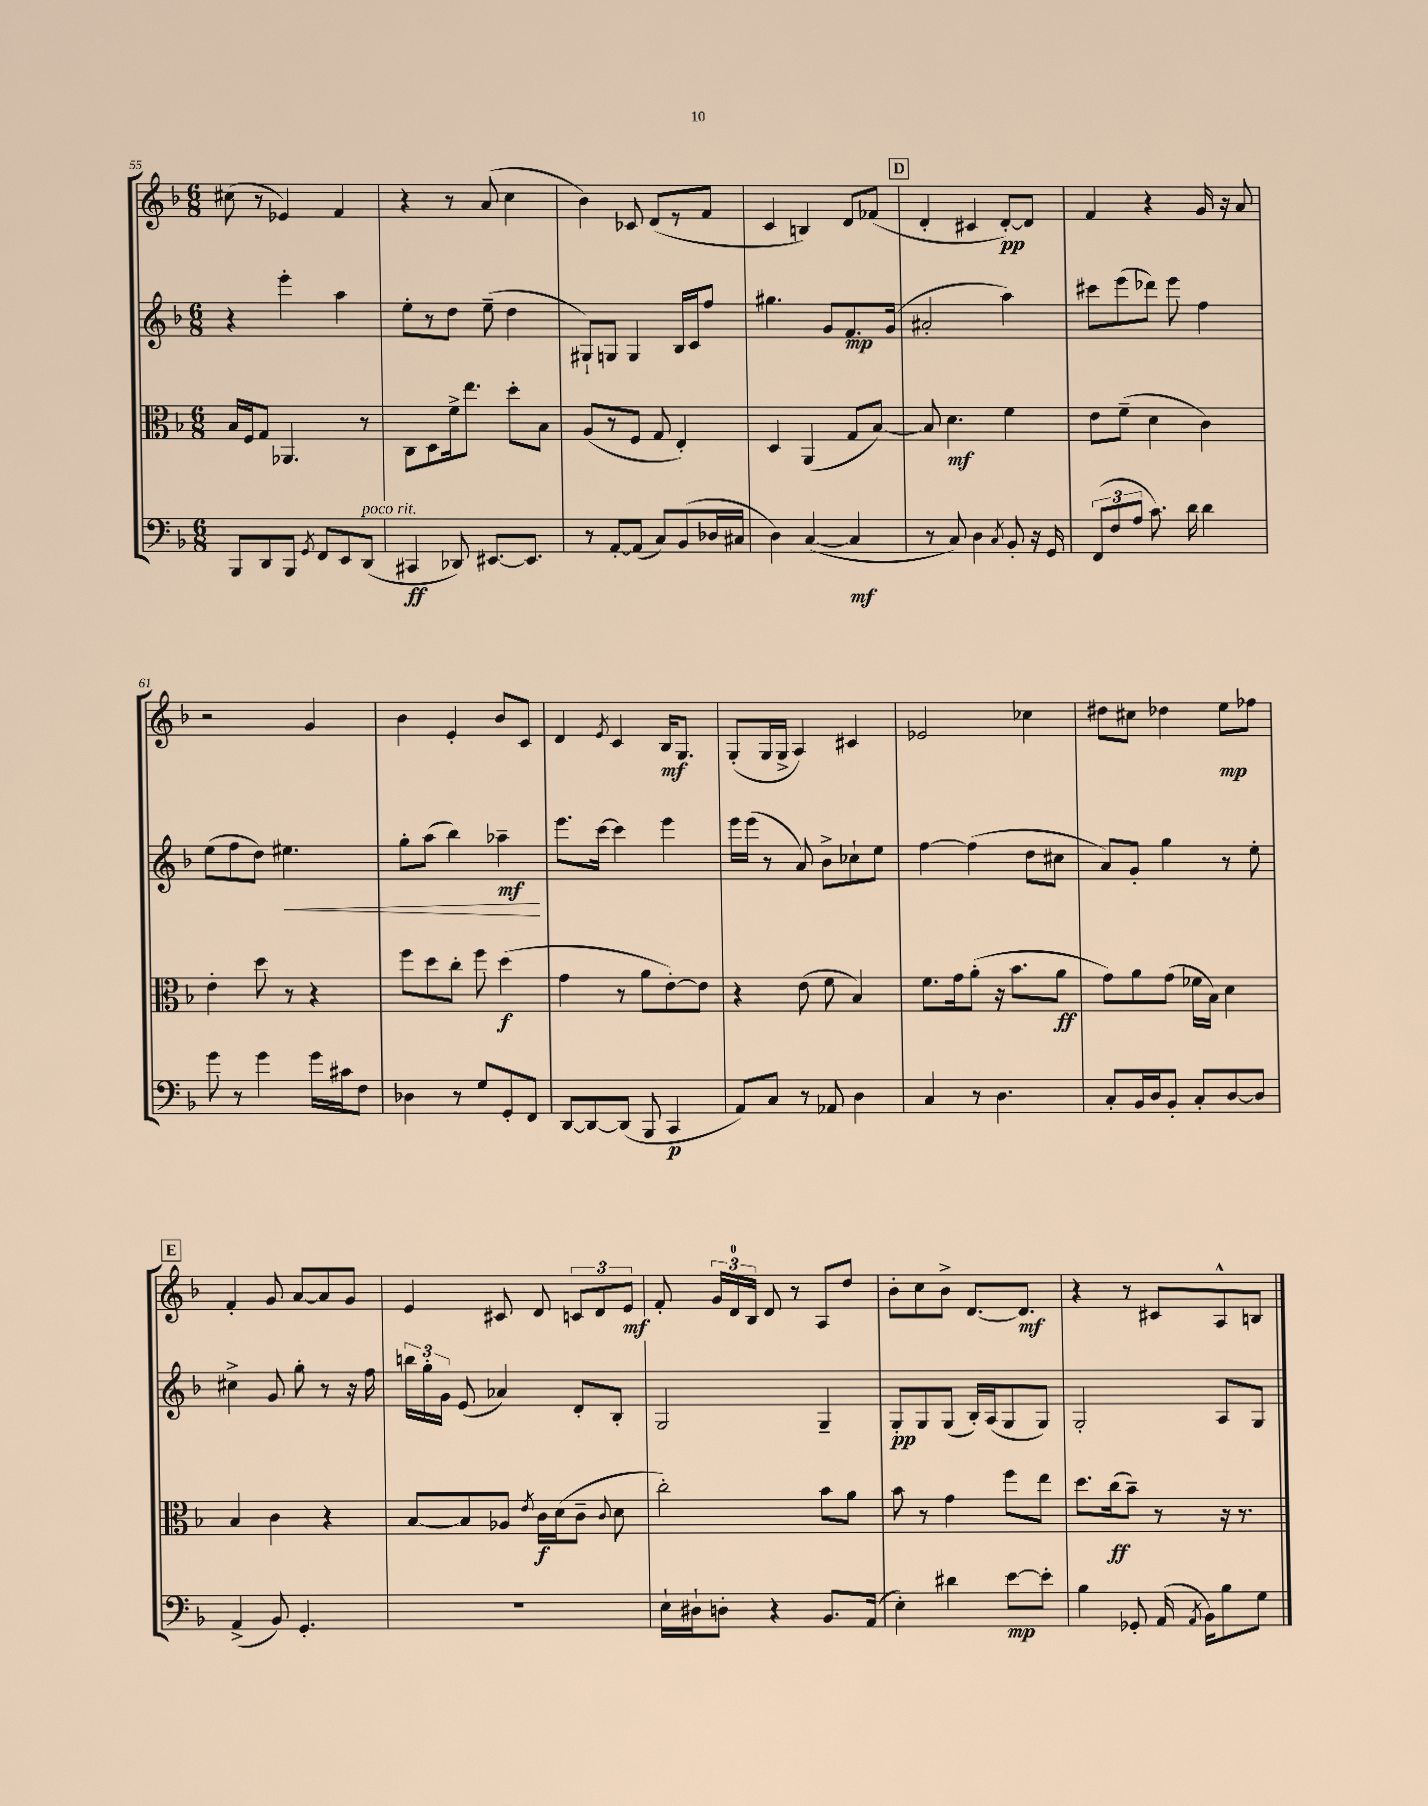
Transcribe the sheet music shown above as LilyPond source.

<<
\new StaffGroup <<
\new Staff = "s0" {
    \clef treble \key f \major \numericTimeSignature \time 6/8
    \autoBeamOff cis''8( r8 ees'4) f'4 |
    r4 r8 a'8( c''4 |
    bes'4) ces'8 d'8[( r8 f'8] |
    c'4 b4) d'8[ fes'8]( |
    \mark \markup { \box "D" } d'4-. cis'4 d'8[~-.\pp) d'8] |
    f'4 r4 g'16 r16 a'8 |
    r2 g'4 |
    bes'4 e'4-. bes'8[ c'8] |
    d'4 \acciaccatura { e'8 } c'4 bes16[\mf g8.] |
    g8[-.( g16 g16]-> a4) cis'4 |
    ees'2 ces''4 |
    dis''8[ cis''8] des''4 e''8[\mp fes''8] |
    \mark \markup { \box "E" } f'4-. g'8 a'8[~ a'8 g'8] |
    e'4 cis'8 d'8 \tuplet 3/2 { c'8[ d'8 e'8]\mf } |
    f'8-. \tuplet 3/2 { g'16[ d'16-0 bes16] } d'8 r8 a8[ d''8] |
    bes'8[-. c''8 bes'8]-> d'8.[~ d'8.]\mf |
    r4 r8 cis'8[ a8-^ b8] \bar "|." |
}
\new Staff = "s1" {
    \clef treble \key f \major \numericTimeSignature \time 6/8
    \autoBeamOff r4 e'''4-. a''4 |
    e''8[-. r8 d''8] e''8--( d''4 |
    gis8[-!) g8] g4 bes16[ c'16 f''8] |
    gis''4. g'8[ f'8.\mp g'16]( |
    \mark \markup { \box "D" } ais'2-. a''4) |
    cis'''8[ e'''8( des'''8]) e'''8 f''4 |
    e''8[( f''8 d''8]) eis''4.\< |
    g''8[-. a''8]( bes''4) aes''4--\mf\! |
    e'''8.[ c'''16]~ c'''4 e'''4 |
    e'''16[ e'''16]( r8 a'8) bes'8[-> ces''8-! e''8] |
    f''4~ f''4( d''8[ cis''8] |
    a'8[) g'8]-. g''4 r8 e''8-. |
    \mark \markup { \box "E" } cis''4-> g'8 g''8-. r8 r16 f''16 |
    \tuplet 3/2 { b''16[ g''16-. g'16] } e'8( aes'4) d'8[-. bes8]-. |
    g2 g4-- |
    g8[-.\pp g8 g8]( bes16[-.) a16( g8 g8]) |
    g2-. a8[ g8] \bar "|." |
}
\new Staff = "s2" {
    \clef alto \key f \major \numericTimeSignature \time 6/8
    \autoBeamOff bes16[ f16 g8] aes,4. r8 |
    c8[ d8 f'16-> e''8.] d''8[-. bes8] |
    a8[( r8 f8] g8 e4-.) |
    d4 a,4( g8[ bes8]~) |
    \mark \markup { \box "D" } bes8 d'4.\mf f'4 |
    e'8[ f'8]--( d'4 c'4) |
    e'4-. d''8 r8 r4 |
    f''8[ d''8 c''8]-. f''8 d''4\f( |
    g'4 r8 a'8[ e'8~-.) e'8] |
    r4 e'8( f'8 bes4) |
    f'8.[ g'16 a'8]-.( r16 bes'8.[ a'8]\ff |
    g'8[) a'8 g'8]( fes'16[ bes16]) d'4 |
    \mark \markup { \box "E" } bes4 c'4 r4 |
    bes8[~ bes8 aes8] \acciaccatura { e'8 } c'16[\f d'16( c'8]-- \appoggiatura { c'8 } d'8 |
    c''2-.) bes'8[ a'8] |
    bes'8 r8 g'4 f''8[ e''8] |
    d''8.[ c''16\ff( bes'8]--) r8 r16 r8. \bar "|." |
}
\new Staff = "s3" {
    \clef bass \key f \major \numericTimeSignature \time 6/8
    \autoBeamOff bes,,8[ d,8 bes,,8] \acciaccatura { g,8 } f,8[ e,8 d,8]^\markup { \italic "poco rit." }( |
    cis,4\ff des,8) eis,8.[~ eis,8.] |
    r8 a,8[~-. a,8]( c8[) bes,8( des16 cis16] |
    d4) c4~( c4\mf |
    \mark \markup { \box "D" } r8 c8) d4 \acciaccatura { c8 } bes,8-. r16 g,16 |
    \tuplet 3/2 { f,8[( f8 a8] } c'8.) d'16 d'4 |
    g'8 r8 g'4 g'16[ cis'16 f8] |
    des4 r8 g8[ g,8-. f,8] |
    d,8[~ d,8~ d,8]( bes,,8 c,4\p |
    a,8[) c8] r8 aes,8 d4 |
    c4 r8 d4. |
    c8[-. bes,16 d16 bes,8]-. c8[-. d8~ d8] |
    \mark \markup { \box "E" } a,4->( bes,8) g,4.-. |
    R2. |
    e16[-! dis16-! d8]-. r4 bes,8.[ a,16]( |
    e4-.) dis'4 e'8[~\mp e'8]-. |
    bes4 ges,8-. a,16( \acciaccatura { a,8 } bes,16[) bes8 g8] \bar "|." |
}
>>
>>
\layout { \context { \Score currentBarNumber = #55 } }
